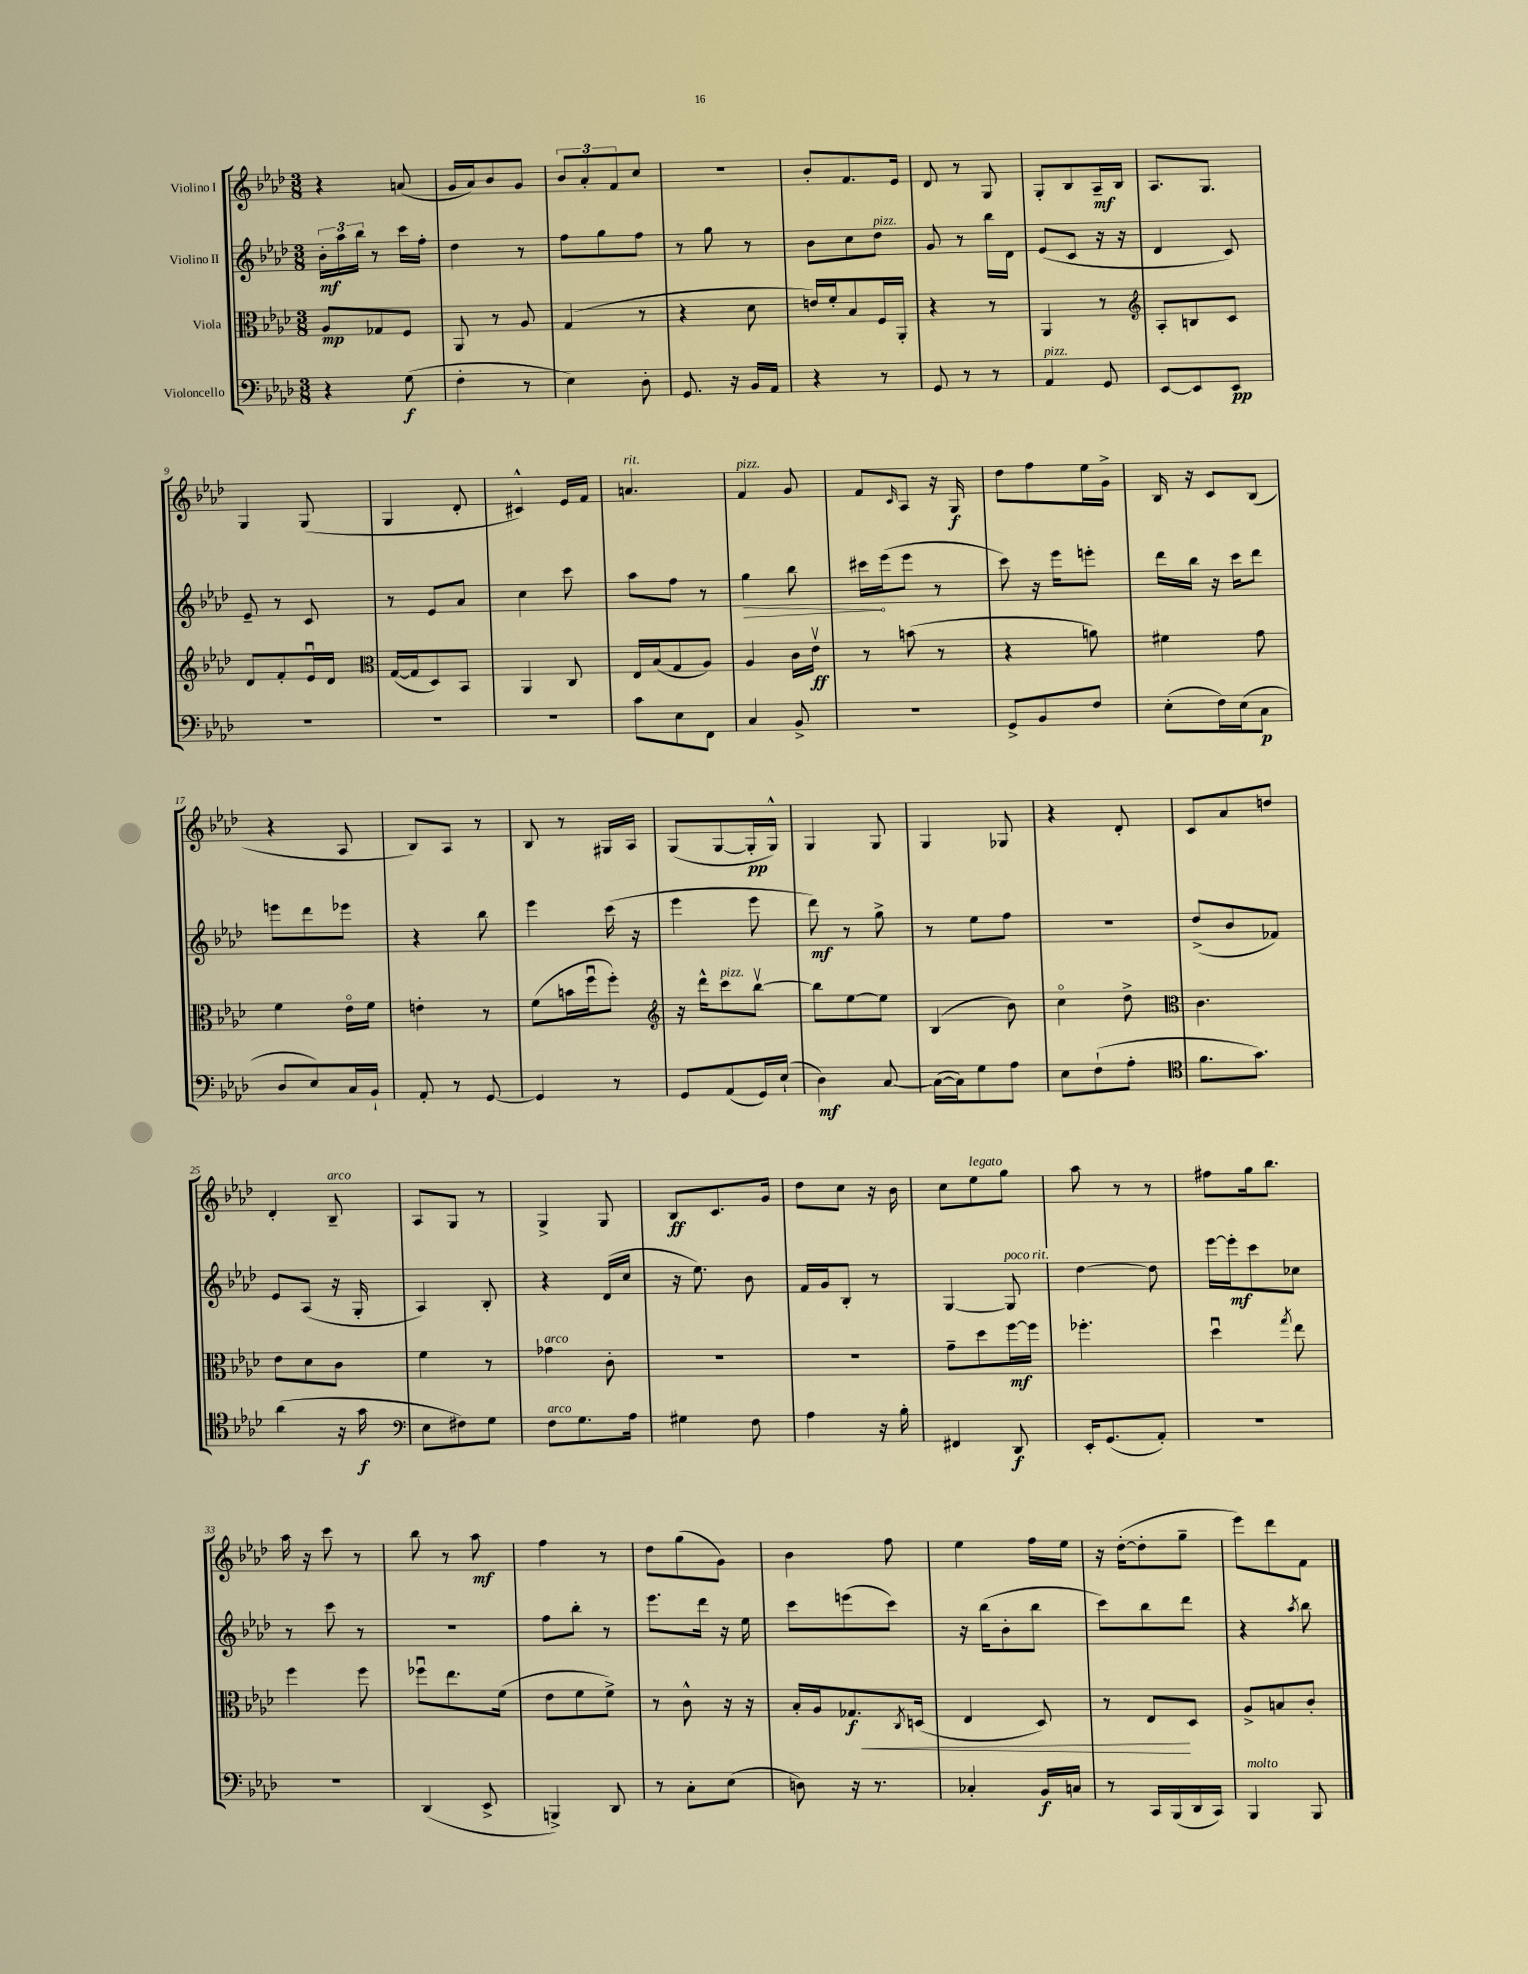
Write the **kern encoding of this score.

**kern	**kern	**kern	**kern
*staff4	*staff3	*staff2	*staff1
*clefF4	*clefC3	*clefG2	*clefG2
*k[b-e-a-d-]	*k[b-e-a-d-]	*k[b-e-a-d-]	*k[b-e-a-d-]
*M3/8	*M3/8	*M3/8	*M3/8
4r	8A-	24b-'	4r
.	.	24aa-	.
.	.	24bb-	.
.	8G-	8r	.
(8G	8F	16ccc	(8a
.	.	16ff'	.
=	=	=	=
4F'	8AA-	4dd-	16g
.	.	.	16a-)
.	8r	.	8b-
8r	8A-	8r	8g
=	=	=	=
4E-)	(4G	8ff	12b-
.	.	.	12a-'
.	.	8gg	.
.	.	.	12f
8D-'	8r	8ff	8cc
=	=	=	=
8.GG	4r	8r	4.r
.	.	8gg	.
16r	.	.	.
16BB-	8d-	8r	.
16AA-	.	.	.
=	=	=	=
4r	16e)	8b-	8b-'
.	16f'	.	.
.	8B-	8cc	8.f
8r	16F	8dd-	.
.	16AA-'	.	16e-
=	=	=	=
8GG	4r	8g	8d-
8r	.	8r	8r
8r	8r	16bb-	8G
.	.	16d-	.
=	=	=	=
4AA-	4AA-	(8e-	8G'
.	.	8c	8B-
8GG	8r	16r	16A-~
.	.	16r	16B-
=	=	=	=
*	*clefG2	*	*
[8EE-	8A-'	4d-	8.A-
8EE-]	8B	.	.
.	.	.	8.G
8EE-	8c	8c)	.
=	=	=	=
4.r	8d-	8e-~	4G
.	8f'	8r	.
.	16e-u	8c	(8G
.	16d-	.	.
=	=	=	=
*	*clefC3	*	*
4.r	([16G	8r	4G
.	16G]	.	.
.	8D-)	8e-	.
.	8BB-	8a-	8d-'
=	=	=	=
4.r	4AA-	4cc	4c#^^)
.	8C	8ccc	16e-
.	.	.	16f
=	=	=	=
8c	16E-	8aa-	4.a
.	(16B-	.	.
8E-	8G	8ff	.
8FF	8A-)	8r	.
=	=	=	=
4C	4A-	4gg	4f
8BB-^	16c	8bb-	8g
.	16e-v	.	.
=	=	=	=
4.r	8r	16ccc#	8f
.	.	(16eee-	.
.	.	.	16qqc
.	(8b	8eee-	8A-
.	8r	8r	16r
.	.	.	16G
=	=	=	=
8GG^	4r	8ccc)	8dd-
8BB-	.	16r	8ff
.	.	16eee-	.
8F	8a)	8eee'	16ee-
.	.	.	16g^
=	=	=	=
(8E-'	4f#	16ddd-	16B-
.	.	16bb-	16r
16F)	.	16r	8c
(16E-	.	16ccc	.
8C	8g	8ddd-	(8B-
=	=	=	=
8D-	4f	8eee	4r
8E-)	.	8ddd-	.
16C	16e-o	8eee-	8A-
16BB-`	16f	.	.
=	=	=	=
8AA-'	4e'	4r	8B-)
8r	.	.	8A-
[8GG	8r	8bb-	8r
=	=	=	=
4GG]	(8f	4eee-	8B-
.	16b	.	8r
.	16ffu	.	.
8r	8ff')	(16ccc	16G#
.	.	16r	16A-
=	=	=	=
*	*clefG2	*	*
8GG	16r	4eee-	(8G
.	16ddd-^^	.	.
(8AA-	8ccc	.	[8G
16GG)	[8bb-v	8eee-	16G']
(16E-`	.	.	16G^^)
=	=	=	=
4D-)	8bb-]	8ddd-)	4G
.	[8ee-	8r	.
[8C	8ee-]	8gg^	8G
=	=	=	=
(16C_	(4B-	8r	4G
16C])	.	.	.
8G	.	8ee-	.
8A-	8b-)	8ff	8G-
=	=	=	=
8E-	4cco	4.r	4r
(8F`	.	.	.
8A-'	8dd-^	.	8d-'
=	=	=	=
*clefC4	*clefC3	*	*
8.f	4.c	(8dd-^	8c
.	.	8b-	8a-
8.g)	.	.	.
.	.	8f-)	8dd
=	=	=	=
(4a-	8e-	8e-	4d-'
.	8d-	(8A-	.
16r	8c	16r	8B-~
16g	.	16G'	.
=	=	=	=
*clefF4	*	*	*
8E-	4f	4A-)	8A-
8F#)	.	.	8G
8G	8r	8B-'	8r
=	=	=	=
8F	4g-	4r	4G^
8.G	.	.	.
.	8c'	(16d-	8G
16A-	.	16cc	.
=	=	=	=
4G#	4.r	16r	8B-
.	.	8.ee-)	.
.	.	.	8.c
8F	.	8b-	.
.	.	.	16g
=	=	=	=
4A-	4.r	16f	8dd-
.	.	16g	.
.	.	8B-'	8cc
16r	.	8r	16r
16B-'	.	.	16b-
=	=	=	=
4FF#	8g~	[4G	8cc
.	8dd-	.	8ee-
8DD-	[16ff	8G]	8gg
.	16ff]	.	.
=	=	=	=
16EE-'	4.ff-'	[4dd-	8aa-
(8.GG	.	.	.
.	.	.	8r
8AA-')	.	8dd-]	8r
=	=	=	=
4.r	4dd-u	[16eee-	8ff#
.	.	16eee-']	.
.	.	8ccc	16gg
.	.	.	8.bb-
.	8qgg	.	.
.	8ee-	8cc-	.
=	=	=	=
4.r	4ff	8r	16aa-
.	.	.	16r
.	.	8ccc	8ccc
.	8ff	8r	8r
=	=	=	=
(4DD-	8ff-u	4.r	8bb-
.	8.ee-	.	8r
8EE-^	.	.	8aa-
.	(16f	.	.
=	=	=	=
4BBB^)	8e-	8ff	4ff
.	8f	8bb-'	.
8DD-	8f^)	8r	8r
=	=	=	=
8r	8r	8.eee-	8dd-
8C'	8c^^	.	(8gg
.	.	16ddd-	.
(8E-	16r	16r	8g)
.	16r	16ee-	.
=	=	=	=
8D)	16B-'	8ccc	4b-
.	16A-	.	.
16r	8.G-	(8eee	.
8.r	.	.	.
.	.	8ccc)	8ff
.	8qC	.	.
.	(16D	.	.
=	=	=	=
4C-'	4E-	16r	4ee-
.	.	(16bb-	.
.	.	8b-'	.
16BB-	8D-)	8bb-	16ff
16C	.	.	16ee-
=	=	=	=
8r	8r	8ccc)	16r
.	.	.	([16dd-'
16CC	8E-	8bb-	8dd-']
(16BBB-	.	.	.
16DD-	8D-	8ddd-	8gg~
16CC)	.	.	.
=	=	=	=
4BBB-	8A-^	4r	8eee-)
.	8B	.	8ddd-
.	.	8qaa-	.
8BBB-	8c'	8bb-	8f
==	==	==	==
*-	*-	*-	*-
